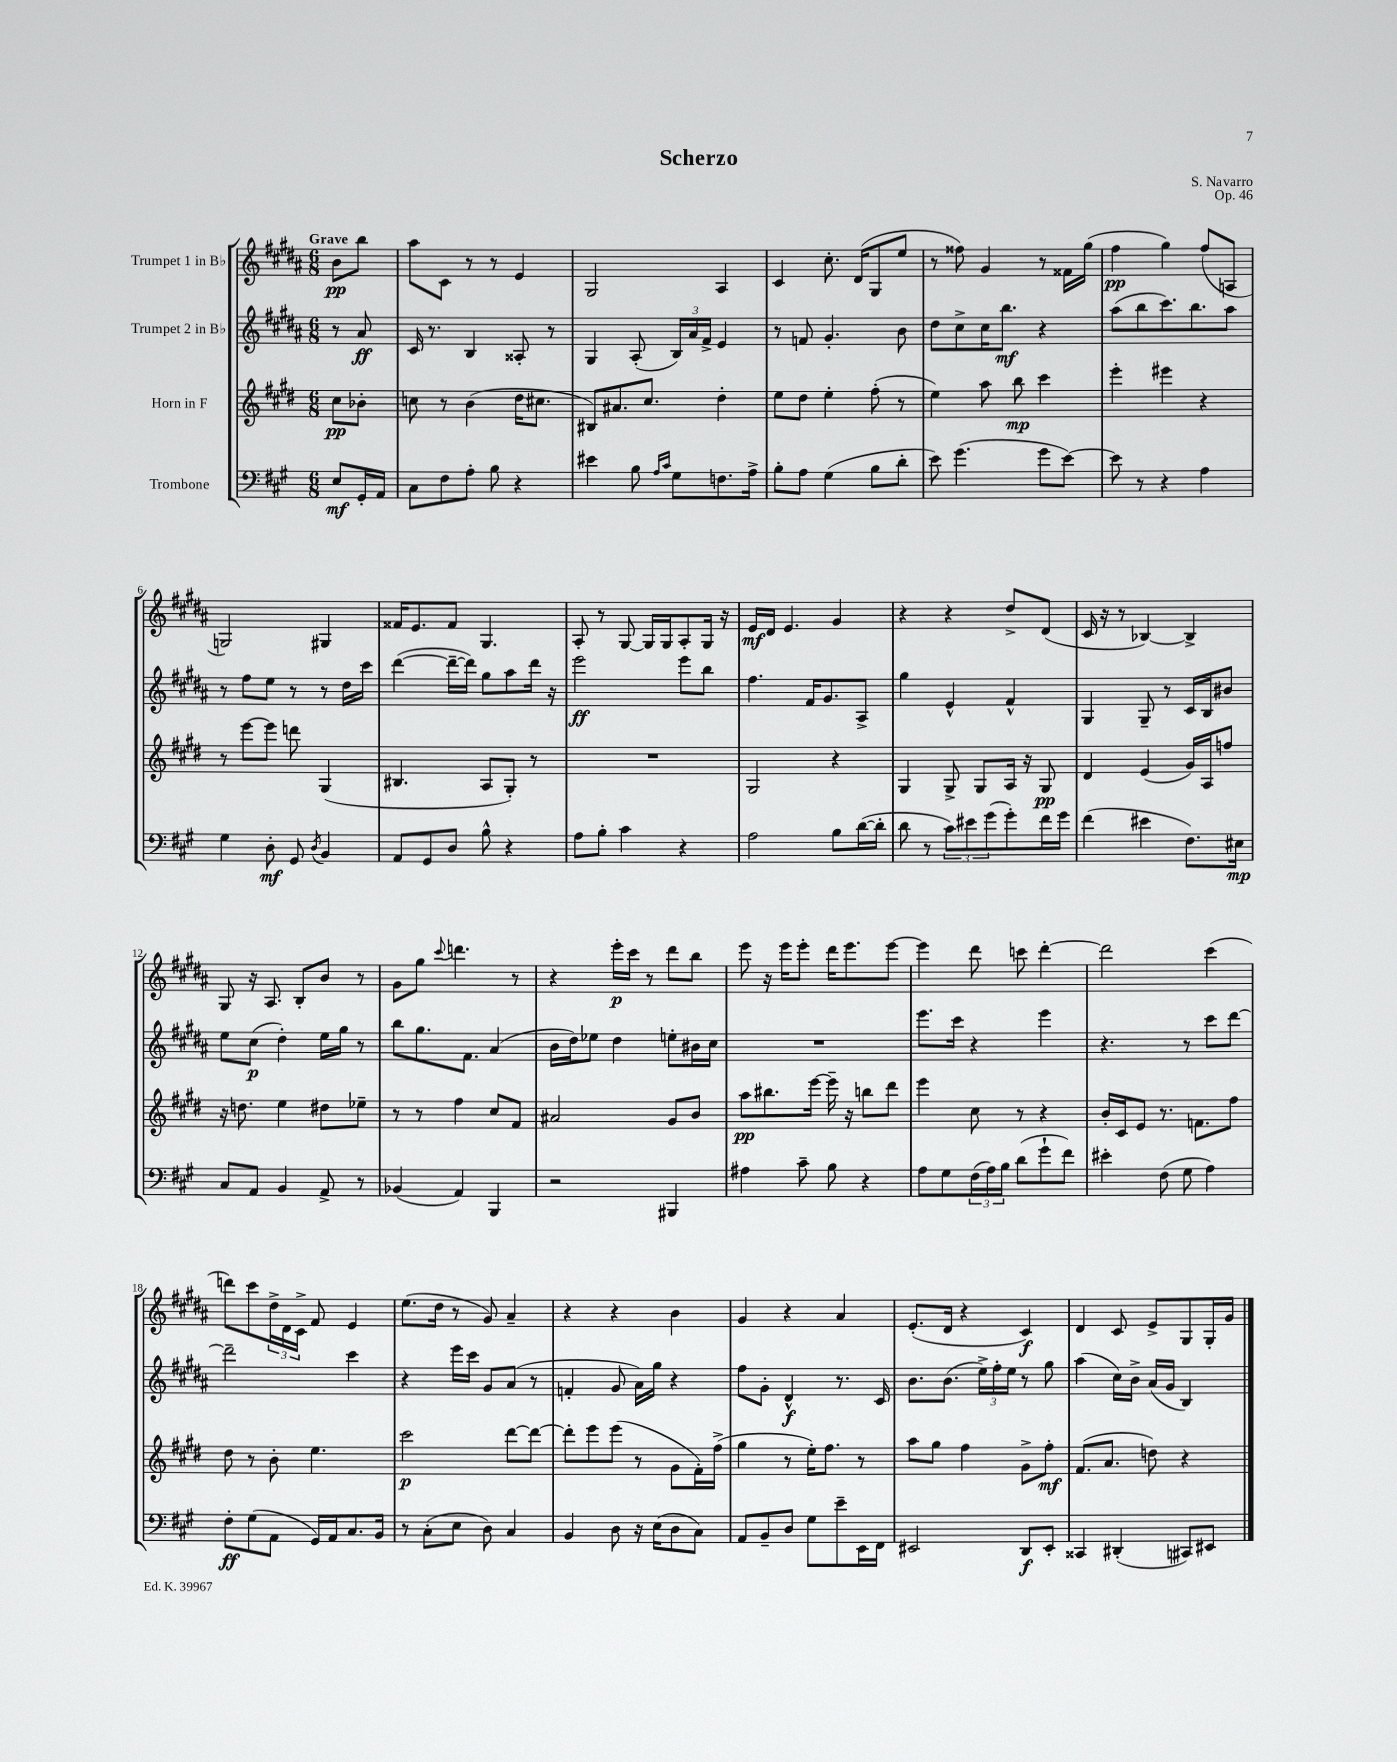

**kern	**kern	**kern	**kern
*staff4	*staff3	*staff2	*staff1
*clefF4	*clefG2	*clefG2	*clefG2
*k[f#c#g#]	*k[f#c#g#d#]	*k[f#c#g#d#a#]	*k[f#c#g#d#a#]
*M6/8	*M6/8	*M6/8	*M6/8
8E	8cc#	8r	8b
16GG#'	8b-'	8a#	8bb
16AA	.	.	.
=	=	=	=
8C#	8cc	16c#	8aa#
.	.	8.r	.
8F#	8r	.	8c#
8A'	(4b	4B	8r
8B	.	.	8r
4r	16dd#	8A##'	4e
.	8.cc#	.	.
.	.	8r	.
=	=	=	=
4e#	8B#)	4G#	2G#
.	8.a#	.	.
8B	.	(8A#'	.
.	8.cc#	.	.
16qqA	.	.	.
16qqc#	.	.	.
8G#	.	24B)	.
.	.	24a#	.
.	.	24f#^	.
8.F	4dd#'	4e	4A#
16A^	.	.	.
=	=	=	=
8B'	8ee	8r	4c#
8A	8dd#	8f	.
(4G#	4ee'	4.g#'	8.cc#'
.	.	.	(16d#
8B	(8ff#'	.	8G#
8d'	8r	8b	8ee
=	=	=	=
8e)	4ee)	8dd#	8r
(4.g#	.	8cc#^	8ff##)
.	8aa	16cc#	4g#
.	.	8.bb	.
.	8bb	.	.
8g#	4ccc#	4r	8r
[8e)	.	.	16f##
.	.	.	(16gg#
=	=	=	=
8e]	4eee'	(8aa#	4ff#
8r	.	8bb	.
4r	4eee#	8.ccc#)	4gg#)
.	.	8.bb	.
4A	4r	.	(8ff#
.	.	8aa#	8A
=	=	=	=
4G#	8r	8r	2G)
.	[8eee	8ff#	.
8D'	8eee]	8ee	.
8GG#	8ddd	8r	.
8qD	.	.	.
4BB	(4G#	8r	4G#
.	.	16dd#	.
.	.	16ccc#	.
=	=	=	=
8AA	4.B#	([4ddd#	16f##
.	.	.	8.e
8GG#	.	.	.
8D	.	16ddd#~_	8f##
.	.	16ddd#])	.
8B^^	8A	8gg#	4.G#
4r	8G#')	8aa#	.
.	8r	16ddd#	.
.	.	16r	.
=	=	=	=
8A	2.r	2eee	8A#'
8B'	.	.	8r
4c#	.	.	[8G#
.	.	.	16G#]
.	.	.	16G#
4r	.	8eee	8A#'
.	.	8bb	16G#
.	.	.	16r
=	=	=	=
2A	2G#	4.ff#	16e
.	.	.	16d#
.	.	.	4.e
.	.	16f#	.
.	.	8.g#	.
8B	4r	.	4g#
([16d	.	8A#^	.
16d']	.	.	.
=	=	=	=
8d	4G#	4gg#	4r
8r	.	.	.
12c#)	8G#^	4e^^	4r
12e#	.	.	.
.	8G#	.	.
(12g#	.	.	.
8g#')	16A	4f#^^	8dd#^
.	16r	.	.
16f#	8G#	.	(8d#
16g#	.	.	.
=	=	=	=
(4f#	4d#	4G#	16c#
.	.	.	16r
.	.	.	8r
4e#	(4e	8G#~	[4B-)
.	.	8r	.
8.F#)	16g#)	16c#	4B-^]
.	16A	16B	.
.	8ff	8b#	.
16E#	.	.	.
=	=	=	=
8C#	16r	8ee	8G#
.	8.dd	.	.
8AA	.	(8cc#	16r
.	.	.	8.A#
4BB	4ee	4dd#')	.
.	.	.	8B'
8AA^	8dd#	16ee	8b
.	.	16gg#	.
8r	8ee-~	8r	8r
=	=	=	=
(4BB-	8r	8bb	8g#
.	8r	8.gg#	8gg#
.	.	.	8qqccc#
4AA)	4ff#	.	4.ddd
.	.	8.f#	.
4BBB	8cc#	(4a#	.
.	8f#	.	8r
=	=	=	=
2r	2a#	16b	4r
.	.	16dd#)	.
.	.	8ee-	.
.	.	4dd#	16eee'
.	.	.	16ccc#
.	.	.	8r
4BBB#	8g#	8ee'	8ddd#
.	8b	16b#	8bb
.	.	16cc#	.
=	=	=	=
4A#	8aa	2.r	8eee
.	8.bb#	.	16r
.	.	.	16eee
8c#~	.	.	8eee'
.	[16eee	.	.
8B	16eee~]	.	16ddd#
.	16r	.	8.eee
4r	8bb	.	.
.	8ddd#	.	[8eee
=	=	=	=
8A	4eee	8.eee	4eee]
8G#	.	.	.
.	.	16ccc#	.
(24F#	8cc#	4r	8ddd#
24A)	.	.	.
24B	.	.	.
(8d	8r	.	8ccc
8g#`	4r	4eee	[4ddd#'
8f#)	.	.	.
=	=	=	=
4e#'	16b'	4.r	2ddd#]
.	16c#	.	.
.	8e	.	.
(8F#	8.r	.	.
8G#	.	8r	.
.	8.f	.	.
4A)	.	8ccc#	(4ccc#
.	8ff#	[8ddd#	.
=	=	=	=
8F#'	8dd#	2ddd#~]	8ddd)
(8G#	8r	.	8ccc#
8AA	8b'	.	24dd#^
.	.	.	24d#
.	.	.	24c#^
16GG#)	4.ee	.	8f#
16AA	.	.	.
8.C#	.	4ccc#	4e
16BB	.	.	.
=	=	=	=
8r	2ccc#	4r	(8.ee
(8C#'	.	.	.
.	.	.	16dd#
8E	.	16eee	8r
.	.	16ccc#	.
8D)	.	8g#	8g#)
4C#	[8ddd#	(8a#	4a#~
.	8ddd#_	8r	.
=	=	=	=
4BB	8ddd#']	4f'	4r
.	8eee	.	.
8D	(8eee	8g#	4r
16r	8r	16a#)	.
(16E	.	16gg#	.
8D	8g#	4r	4b
8C#)	16f#')	.	.
.	(16ff#^	.	.
=	=	=	=
8AA	4gg#	8ff#	4g#
8BB~	.	8g#'	.
8D	8r	4d#^^	4r
8G#	16ee')	.	.
.	8.ff#	.	.
8e~	.	8.r	4a#
16EE	8r	.	.
16FF#	.	16c#	.
=	=	=	=
2EE#	8aa	8.b	(8.e'
.	8gg#	.	.
.	.	(8.b	16d#
.	4ff#	.	4r
.	.	24ee^)	.
.	.	24ff#'	.
.	.	24ee	.
8DD	8g#^	8r	4c#)
8EE#'	8ff#'	8gg#	.
=	=	=	=
4CC##	(8.f#	(4aa#	4d#
.	8.a	.	.
(4DD#'	.	16cc#)	8c#
.	.	16b^	.
.	8dd)	(16a#	8e^
.	.	16g#	.
8CC#)	4r	4B)	8G#
8EE#	.	.	16G#'
.	.	.	16g#
==	==	==	==
*-	*-	*-	*-
